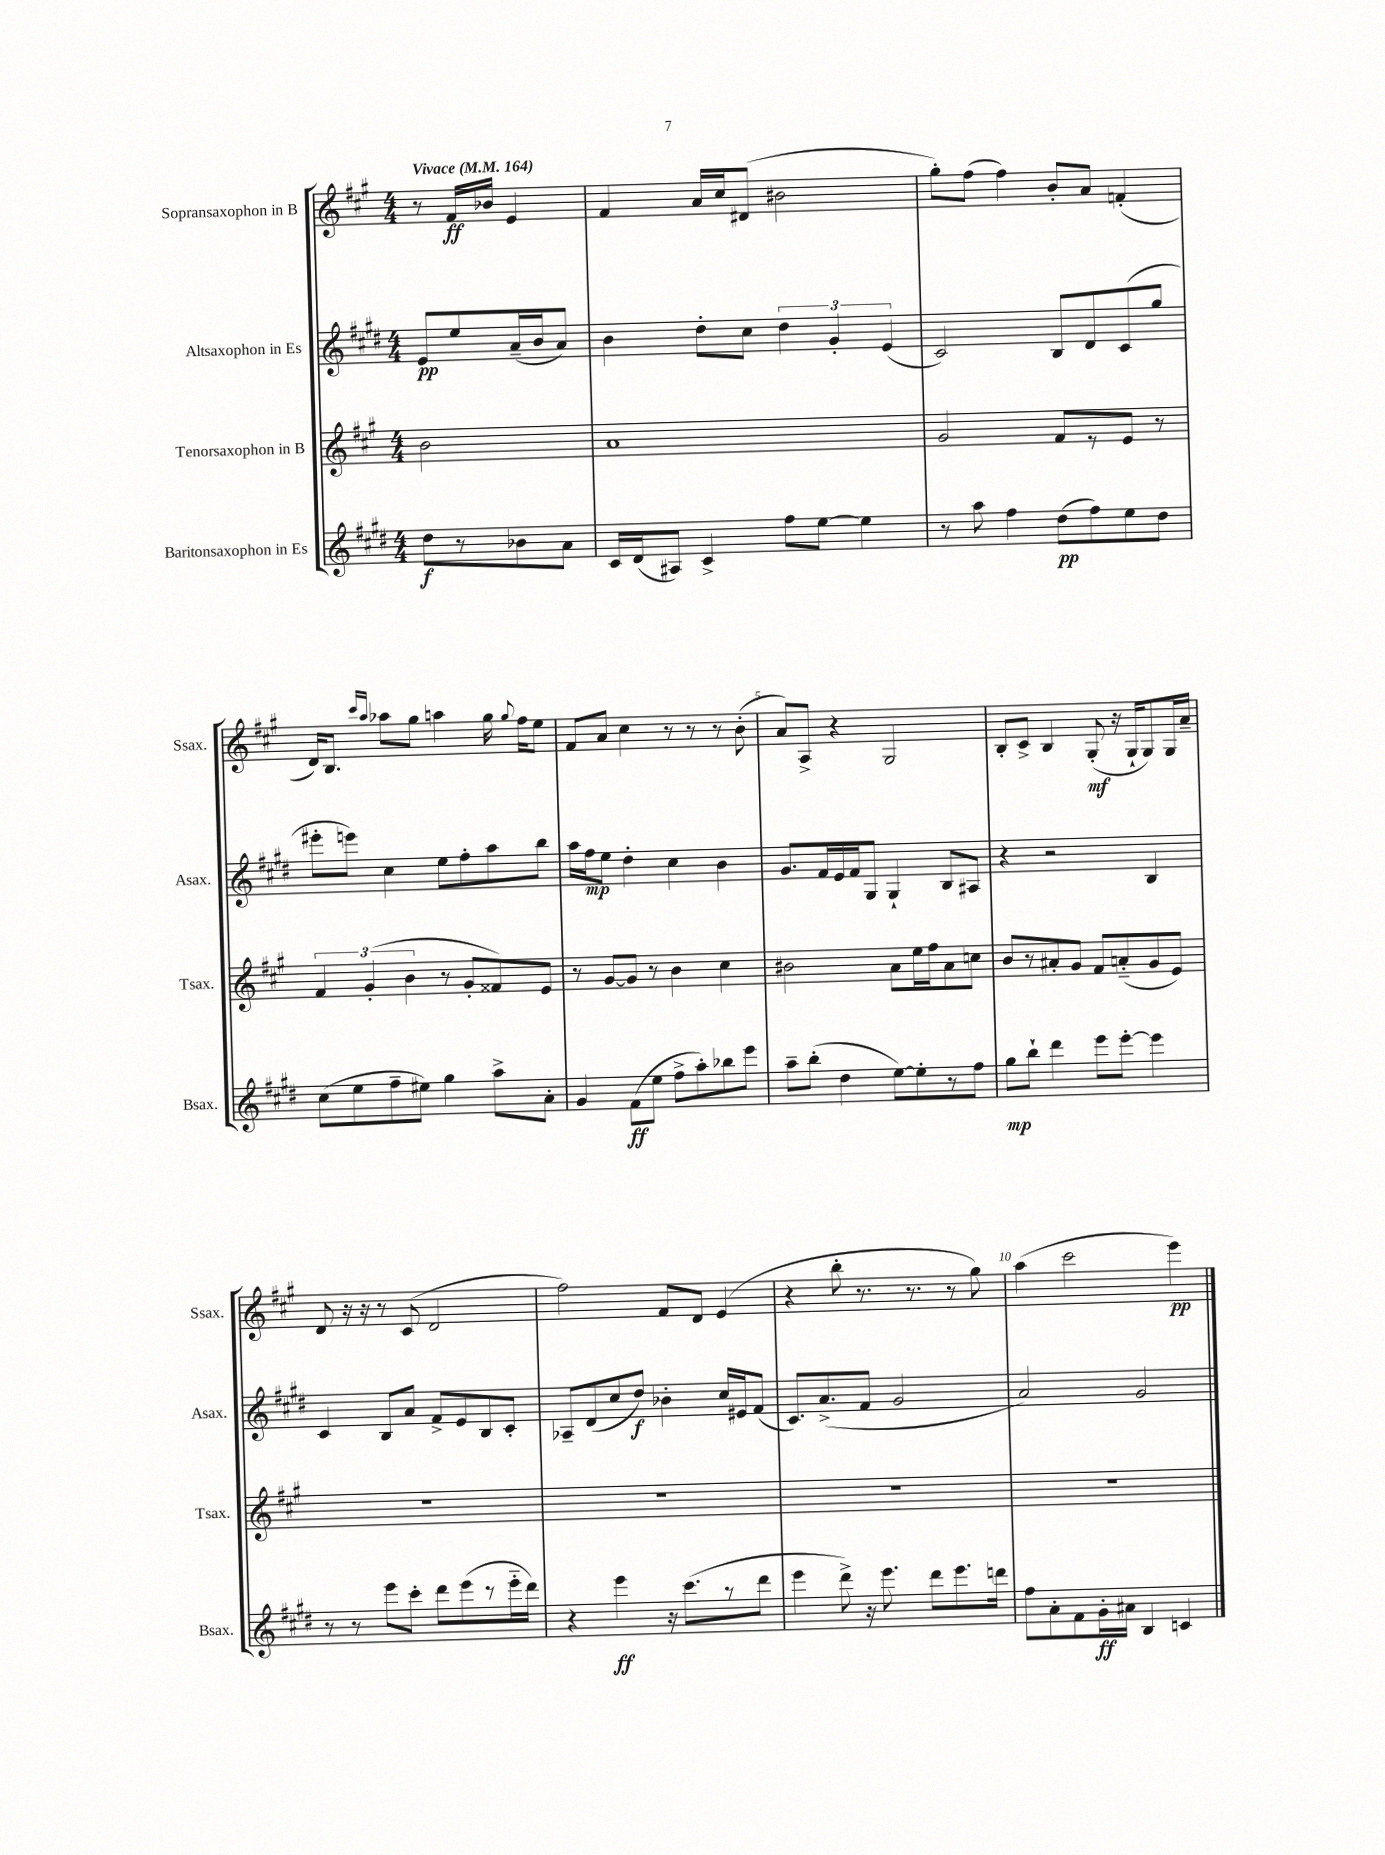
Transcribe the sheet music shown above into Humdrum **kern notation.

**kern	**kern	**kern	**kern
*staff4	*staff3	*staff2	*staff1
*clefG2	*clefG2	*clefG2	*clefG2
*k[f#c#g#d#]	*k[f#c#g#]	*k[f#c#g#d#]	*k[f#c#g#]
*M4/4	*M4/4	*M4/4	*M4/4
*MM164	*MM164	*MM164	*MM164
8dd#	2b	8e	8r
8r	.	8ee	16f#
.	.	.	16b-
8b-	.	(16a~	4e
.	.	16b	.
8a	.	8a)	.
=	=	=	=
16c#	1a	4b	4f#
(16d#	.	.	.
8A#)	.	.	.
4c#^	.	8dd#'	16a
.	.	.	16cc#
.	.	8cc#	(8d#
8ff#	.	6dd#	2b#
[8ee	.	.	.
.	.	6g#'	.
4ee]	.	.	.
.	.	(6e	.
=	=	=	=
8r	2g#	2c#)	8gg#')
8aa	.	.	(8ff#
4ff#	.	.	4ff#)
(8dd#	8f#	8B	8b'
8ff#)	8r	8d#	8a
8ee	8e	(8c#	(4f'
8dd#	8r	8gg#	.
=	=	=	=
(8cc#	6f#	8eee#'	16d)
.	.	.	8.B
8ee	.	8eee)	.
.	(6g#'	.	.
.	.	.	16qqccc#
.	.	.	16qqaa
8ff#~	.	4cc#	8aa-
.	6b	.	.
8ee#)	.	.	8gg#
4gg#	8r	8ee	4aa
.	8g#'	8ff#'	.
8aa^	8f##)	8aa	16gg#
.	.	.	8qqgg#
.	.	.	16ff#
8a'	8e	8bb	8ee
=	=	=	=
4g#	8r	16aa	8f#
.	.	16ff#	.
.	[8g#	8ee	8a
(8f#	8g#]	4dd#'	4cc#
8ee	8r	.	.
8ff#^	4b	4cc#	8r
8aa')	.	.	8r
8bb-	4cc#	4b	8r
8eee	.	.	(8b'
=	=	=	=
8aa~	2b#	8.g#	8a)
(8bb'	.	.	8A^
.	.	16f#	.
4dd#	.	16e	4r
.	.	16f#	.
.	.	8G#	.
[8ee)	8a	4G#`	2G#
8ee']	16ee	.	.
.	16ff#	.	.
8r	8a	8B	.
8ff#	8cc	8A#	.
=	=	=	=
8gg#	8b	4r	8B'
8bb`	8r	.	8c#^
4ddd#	8a#'	2r	4B
.	8g#	.	.
8eee	8f#	.	(8G#'
[8eee'	(8a'~	.	16r
.	.	.	16G#`
4eee]	8g#	4B	8G#)
.	8e)	.	16G#
.	.	.	16a~
=	=	=	=
8r	1r	4c#	8d
8r	.	.	16r
.	.	.	16r
8eee	.	8B	8r
8ccc#'	.	8a	(8c#
8ddd#	.	8f#^	2d
(8eee	.	8e	.
8r	.	8B	.
16eee'~	.	8c#'	.
16ddd#)	.	.	.
=	=	=	=
4r	1r	8A-~	2ff#)
.	.	(8d#	.
4eee	.	8cc#	.
.	.	8dd#)	.
16r	.	4b-'	8f#
(8.ccc#	.	.	.
.	.	.	8d
8r	.	16cc#	(4e
.	.	16e#	.
8ddd#	.	(8f#	.
=	=	=	=
4eee	1r	8.c#)	4r
.	.	(8.a^	.
8ddd#^)	.	.	8bb'
16r	.	8f#	8.r
8.eee	.	.	.
.	.	2g#	.
.	.	.	8.r
8ddd#	.	.	.
8.eee	.	.	8r
.	.	.	8gg#)
16ddd	.	.	.
=	=	=	=
8ff#	1r	2a)	(4aa
8a'	.	.	.
8f#	.	.	2ccc#
16g#'	.	.	.
16a#	.	.	.
4B	.	2g#	.
4c	.	.	4eee)
==	==	==	==
*-	*-	*-	*-
